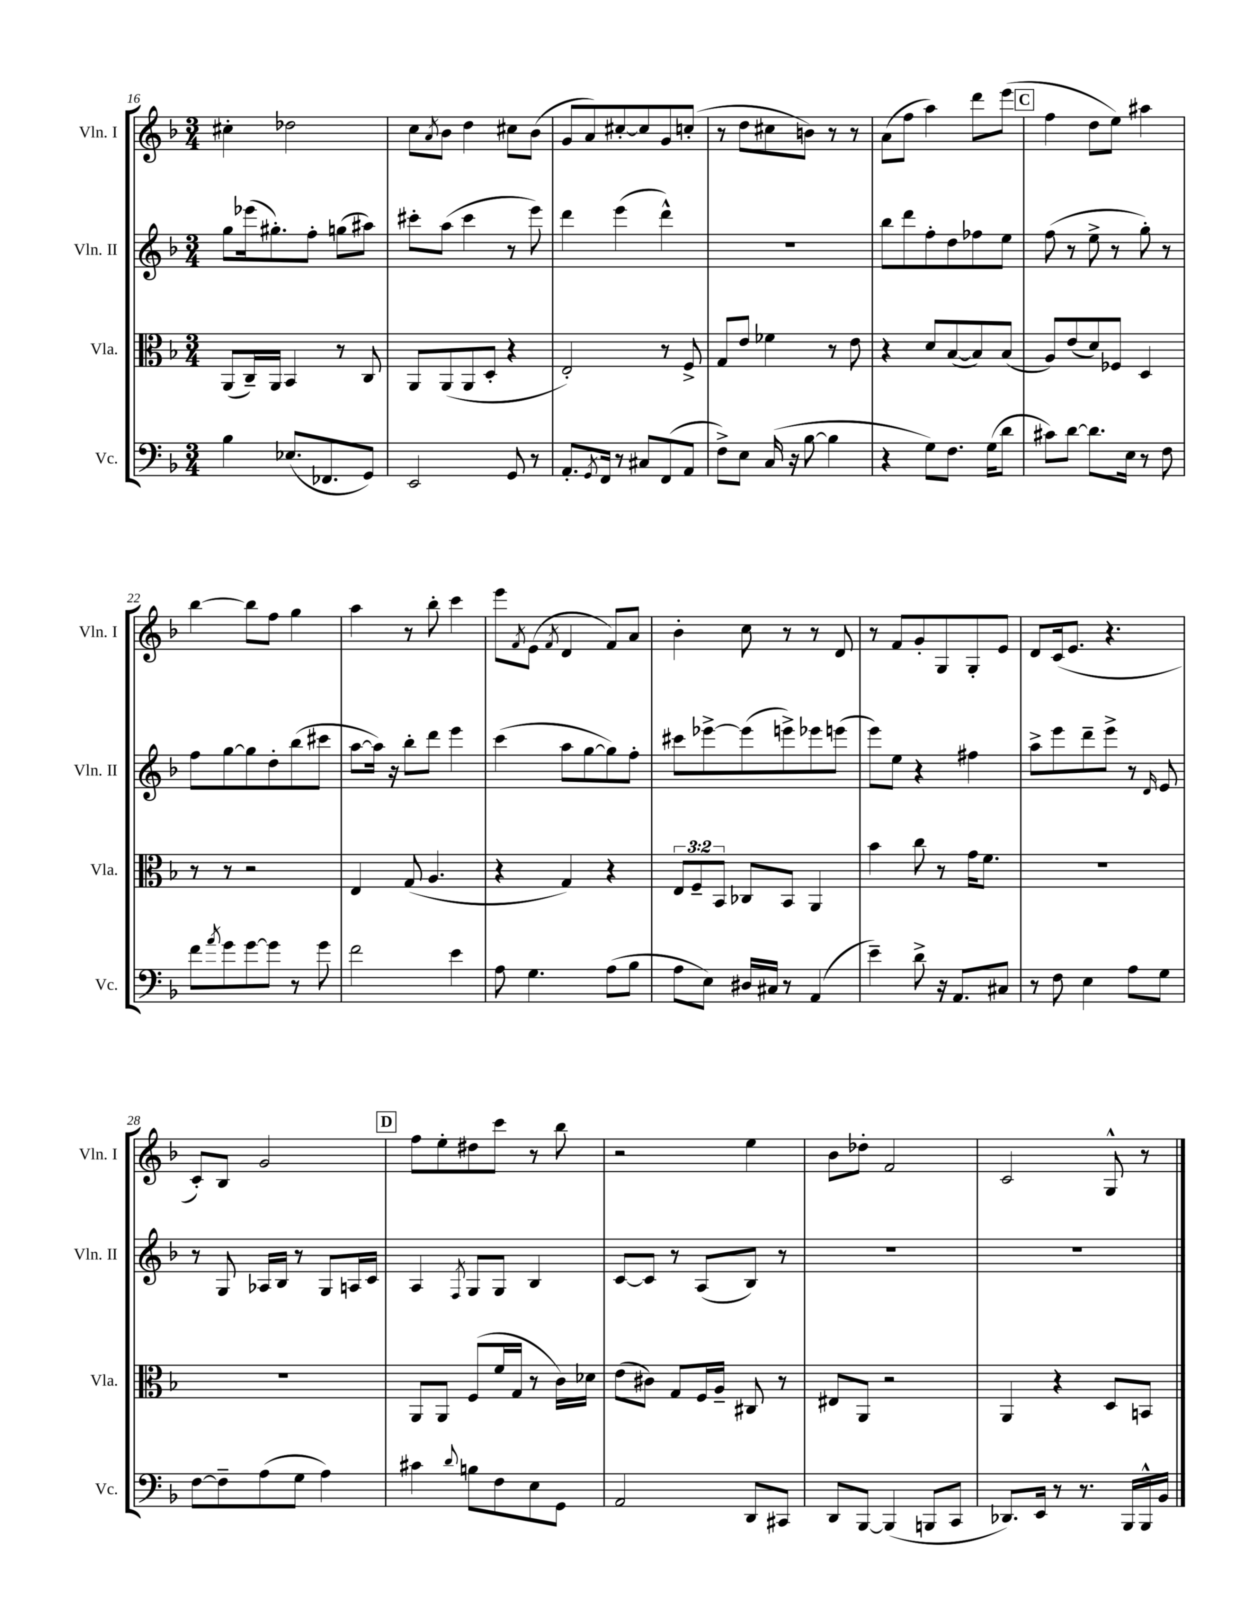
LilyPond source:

<<
\new StaffGroup <<
\new Staff = "s0" \with { instrumentName = "Vln. I" shortInstrumentName = "Vln. I" } {
    \clef treble \key f \major \numericTimeSignature \time 3/4
    cis''4-. des''2 |
    c''8 \acciaccatura { a'8 } bes'8 d''4 cis''8 bes'8( |
    g'8 a'8) cis''8~-. cis''8 g'8 c''8-.( |
    r8 d''8 cis''8 b'8) r8 r8 |
    a'8( f''8 a''4) d'''8 e'''8( |
    \mark \markup { \box "C" } f''4 d''8 e''8) ais''4 |
    bes''4~ bes''8 f''8 g''4 |
    a''4 r8 bes''8-. c'''4 |
    e'''8 \acciaccatura { f'8 } e'8( \acciaccatura { f'8 } d'4 f'8) a'8 |
    bes'4-. c''8 r8 r8 d'8 |
    r8 f'8 g'8-. g8 g8-. e'8 |
    d'8 c'16( e'8. r4. |
    c'8-.) bes8 g'2 |
    \mark \markup { \box "D" } f''8 e''8-. dis''8 c'''8 r8 bes''8 |
    r2 e''4 |
    bes'8 des''8-. f'2 |
    c'2 g8-^ r8 \bar "|." |
}
\new Staff = "s1" \with { instrumentName = "Vln. II" shortInstrumentName = "Vln. II" } {
    \clef treble \key f \major \numericTimeSignature \time 3/4
    g''8 ees'''16( gis''8.-.) f''8-. g''8( ais''8) |
    cis'''8-. a''8( cis'''4 r8 e'''8) |
    d'''4 e'''4( d'''4-^) |
    R2. |
    bes''8 d'''8 f''8-. d''8 fes''8 e''8 |
    \mark \markup { \box "C" } f''8( r8 e''8-> r8 g''8-.) r8 |
    f''8 g''8~ g''8 d''8-. bes''8( cis'''8 |
    a''8~ a''16) r16 bes''8-. d'''8 e'''4 |
    c'''4( a''8 g''8~ g''8) f''8-. |
    cis'''8 ees'''8~-> ees'''8( e'''8->) ees'''8 e'''8( |
    e'''8) e''8 r4 fis''4 |
    a''8-> e'''8 d'''8-- e'''8-> r8 \grace { d'16 } e'8 |
    r8 g8 aes16 bes16 r8 g8 a16 c'16 |
    \mark \markup { \box "D" } a4 \acciaccatura { f8 } g8 g8 bes4 |
    c'8~ c'8 r8 a8( bes8) r8 |
    R2. |
    R2. \bar "|." |
}
\new Staff = "s2" \with { instrumentName = "Vla." shortInstrumentName = "Vla." } {
    \clef alto \key f \major \numericTimeSignature \time 3/4 \override Staff.TupletNumber.text = #tuplet-number::calc-fraction-text
    a,8( c16--) a,16 bes,4 r8 c8 |
    a,8 a,8( a,8 d8-. r4 |
    e2-.) r8 f8-> |
    g8 e'8 fes'4 r8 e'8 |
    r4 d'8 bes8~( bes8) bes8( |
    \mark \markup { \box "C" } a8) e'8( d'8) fes8 d4 |
    r8 r8 r2 |
    e4 g8( a4. |
    r4 g4) r4 |
    \tuplet 3/2 { e8 f8-- bes,8 } ces8 bes,8 a,4 |
    bes'4 c''8 r8 g'16 f'8. |
    R2. |
    R2. |
    \mark \markup { \box "D" } a,8 a,8 f8( f'16 g16 r8 c'16) des'16 |
    e'8( cis'8) g8 f16 a16-- cis8 r8 |
    eis8 a,8 r2 |
    a,4 r4 d8 b,8 \bar "|." |
}
\new Staff = "s3" \with { instrumentName = "Vc." shortInstrumentName = "Vc." } {
    \clef bass \key f \major \numericTimeSignature \time 3/4
    bes4 ees8.( fes,8. g,8) |
    e,2 g,8 r8 |
    a,8.-. \acciaccatura { g,8 } f,16 r8 cis8 f,8( a,8 |
    f8->) e8 c16( r16 bes8~ bes4 |
    r4 g8) f8. g16( d'8 |
    \mark \markup { \box "C" } cis'8) d'8~ d'8. e16 r8 f8 |
    f'8 \acciaccatura { a'8 } g'8 g'8~ g'8 r8 g'8 |
    f'2 e'4 |
    a8 g4. a8( bes8 |
    a8 e8) dis16 cis16 r8 a,4( |
    e'4--) d'8-> r16 a,8. cis8 |
    r8 f8 e4 a8 g8 |
    f8~ f8-- a8( g8 a4) |
    \mark \markup { \box "D" } cis'4 \appoggiatura { d'8 } b8 f8 e8 g,8 |
    a,2 d,8 cis,8 |
    d,8 bes,,8~ bes,,4( b,,8 c,8 |
    des,8.) e,16 r8 r8. bes,,16 bes,,16-^ bes,16 \bar "|." |
}
>>
>>
\layout { \context { \Score currentBarNumber = #16 } }
